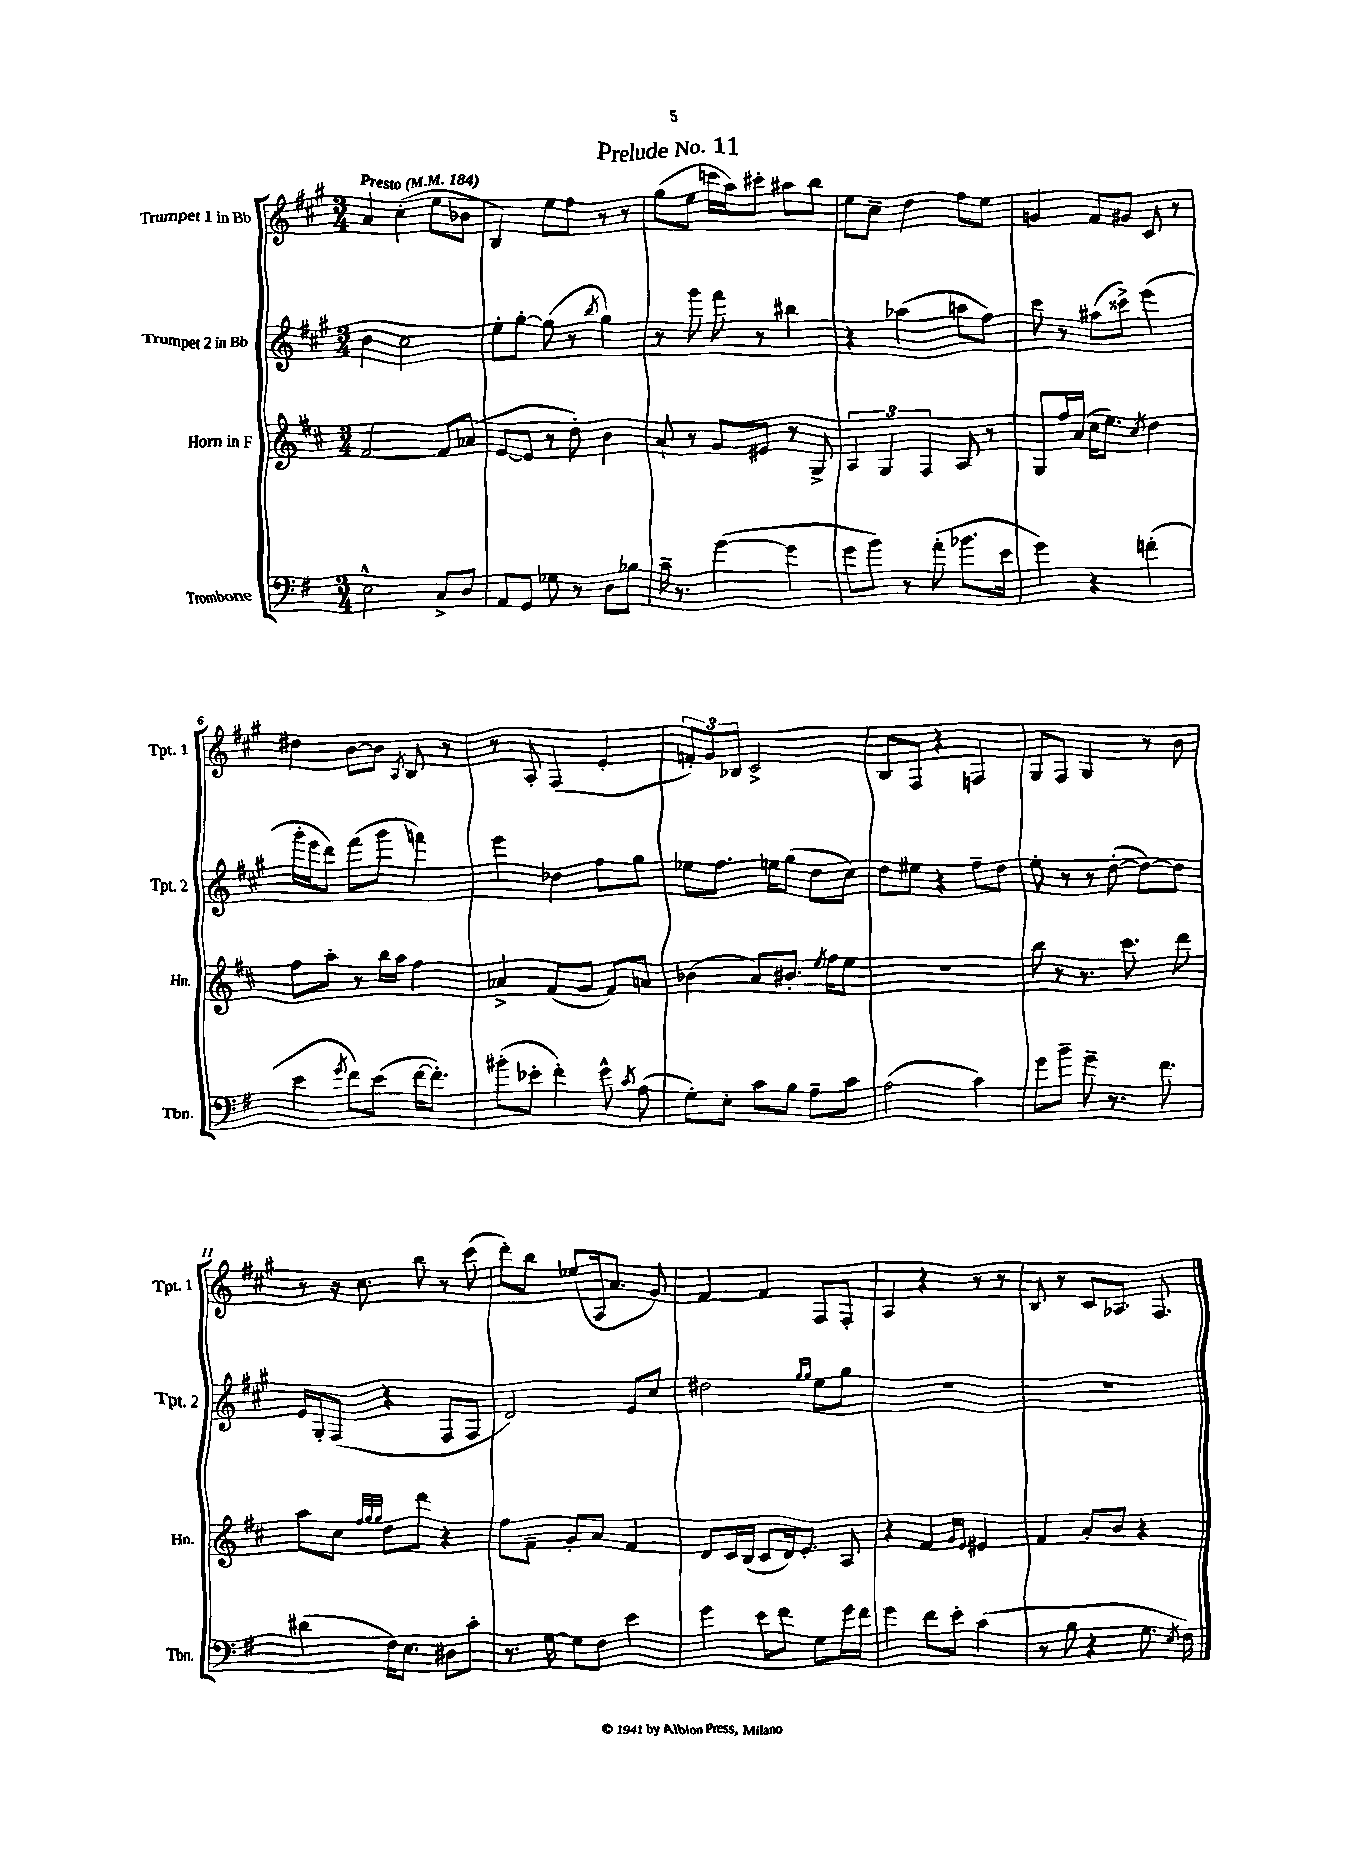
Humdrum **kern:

**kern	**kern	**kern	**kern
*part4	*part3	*part2	*part1
*staff4	*staff3	*staff2	*staff1
*I"Trombone	*I"Horn in F	*I"Trumpet 2 in Bb	*I"Trumpet 1 in Bb
*I'Tbn.	*I'Hn.	*I'Tpt. 2	*I'Tpt. 1
*clefF4	*clefG2	*clefG2	*clefG2
*k[f#]	*k[f#c#]	*k[f#c#g#]	*k[f#c#g#]
*M3/4	*M3/4	*M3/4	*M3/4
*MM184	*MM184	*MM184	*MM184
=1	=1	=1	=1
!	!	!	!LO:TX:a:B:t=Presto
2E^^\	[2f#/	4b\	4a/
.	.	2cc#\	(4cc#'\
8C^/L	8f#/L]	.	8ee\L
8D/J	(8a-X/J	.	8b-X\J
=2	=2	=2	=2
8AA/L	[8e/L	8ee'\L	4B/)
8GG/J	8e/J]	[8gg#'\J	.
8G-X\	8r	(8gg#\]	8ee\L
8r	8dd'\)	8r	8ff#\J
.	.	8qbb/	.
8D\L	4b\	4gg#\)	8r
8B-X\J	.	.	8r
=3	=3	=3	=3
16c~\	8a`/	8r	(8gg#\L
8.r	.	.	.
.	8r	8ggg#\	8ee\J
([4g\	8g/L	8fff#\	16cccn\LL
.	.	.	16aa\J)
.	8e#X/J	8r	8ccc#X'\J
4g\]	8r	4bb#X\	8aa#X\L
.	8G^/	.	8bb\J
=4	=4	=4	=4
8g\L	6A/	4r	8ee\L
8b\J)	.	.	8cc#~\J
.	6G/	.	.
8r	.	(4aa-X\	4dd\
.	6F#/	.	.
(8a'\	.	.	.
8.b-X\L	8A/	8aan\L	8ff#\L
.	8r	8ff#\J)	8ee\J
16e\Jk	.	.	.
=5	=5	=5	=5
4g\)	8G/L	8ccc#\	4gn/
.	16ff#/L	8r	.
.	(16a/JJ	.	.
4r	16cc#\KL	(8aa#X\L	8f#/L
.	8.ee\J)	.	.
.	.	8ccc##X^\J)	8g#X/J
.	8qcc#/	.	.
(4fn'\	4dd\	(4eee\	8c#/
.	.	.	8r
!!LO:LB:g=z
=6	=6	=6	=6
4e\	8ff#\L	16ggg#'\LL	4dd#X\
.	.	16eee\J	.
.	8aa'\J	8ddd\J)	.
8qg/	.	.	.
8f#\L)	8r	(8fff#\L	[8b\L
(8e\J	16bb\LL	8ggg#\J	8b\J]
.	16aa\JJ	.	.
.	.	.	8qA/
[16f#\KL	4ff#\	4fffn\)	8B/
8.f#'\J])	.	.	.
.	.	.	8r
=7	=7	=7	=7
(8b#X'\L	4a-X^/	4eee\	8r
8e-X'\J	.	.	8A'/
4f#'\)	(8f#/L	4dd-X\	(4F#/
.	8g/J	.	.
8g^^\	8f#/L)	8ff#\L	4e'/
8qc/	.	.	.
(8A\	8an/J	8gg#\J	.
=8	=8	=8	=8
8G'\L)	(4b-X\	8ee-X\L	12fn'/L)
.	.	.	12g#/
8E'\J	.	8.ff#\J	.
.	.	.	12B-X/J
8c\L	8a/L)	.	2c#^/
.	.	16een\KL	.
8B\J	8.b#X'/J	(8gg#\J	.
8A~\L	.	8dd\L	.
.	8qee/	.	.
.	16ff#\KL	.	.
8c\J	8ee\J	8cc#\J)	.
=9	=9	=9	=9
(2A\	2.r	8dd\L	8B/L
.	.	8ee#X\J	8F#/J
.	.	4r	4r
4c\)	.	8ff#~\L	4Fn/
.	.	8dd\J	.
=10	=10	=10	=10
8g\L	8bb\	8ee'\	8G#/L
8b~\J	8r	8r	8F#/J
8g~\	8.r	8r	4G#/
8.r	.	([8dd'\	.
.	8.ccc#\	.	.
.	.	8dd\L_)	8r
8.f#\	.	.	.
.	8ddd\	8dd\J]	8b\
!!LO:LB:g=z
=11	=11	=11	=11
(4d#X\	8aa\L	16e/LL	8r
.	.	16G#'/J	.
.	8cc#\J	(8F#/J	16r
.	.	.	8.cc#\
.	32qqff#/LLL	.	.
.	32qqgg/	.	.
.	32qqgg/JJJ	.	.
16F#\KL)	8dd\L	4r	.
8.E\J	.	.	.
.	8ddd\J	.	8bb\
8D#X\L	4r	8F#/L	8r
8c'\J	.	8F#/J	(8ccc#\
=12	=12	=12	=12
8.r	8ff#\L	2d/)	8ddd'\L)
.	8f#~\J	.	8bb\J
[16G\	.	.	.
8G\L]	8g'/L	.	(8ee-X/L
8F#\J	8a/J	.	16A/k
.	.	.	8.a/J
4e\	4f#/	8e/L	.
.	.	8cc#/J	8g#/)
=13	=13	=13	=13
4g\	8d/L	2dd#X\	[4f#/
.	16c#/L	.	.
.	(16B/JJ	.	.
8e\L	8c#/L	.	4f#/]
8f#\J	16d/k)	.	.
.	8.e'/J	.	.
.	.	16qqgg#/LL	.
.	.	16qqgg#/JJ	.
8G\L	.	8ee\L	8F#/L
16g\L	8A/	8gg#\J	8F#'/J
16f#\JJ	.	.	.
=14	=14	=14	=14
4g\	4r	2.r	4A/
8f#\L	4f#/	.	4r
8e'\J	.	.	.
.	16qqg/LL	.	.
.	16qqe/JJ	.	.
(4c\	4e#X/	.	8r
.	.	.	8r
=15	=15	=15	=15
8r	4f#/	2.r	8B/
8B\	.	.	8r
4r	8a'/L	.	8c#/L
.	8b/J	.	8.A-X/J
8.G\	4r	.	.
.	.	.	8.F#/
8qE/	.	.	.
16F#\)	.	.	.
==	==	==	==
*-	*-	*-	*-
